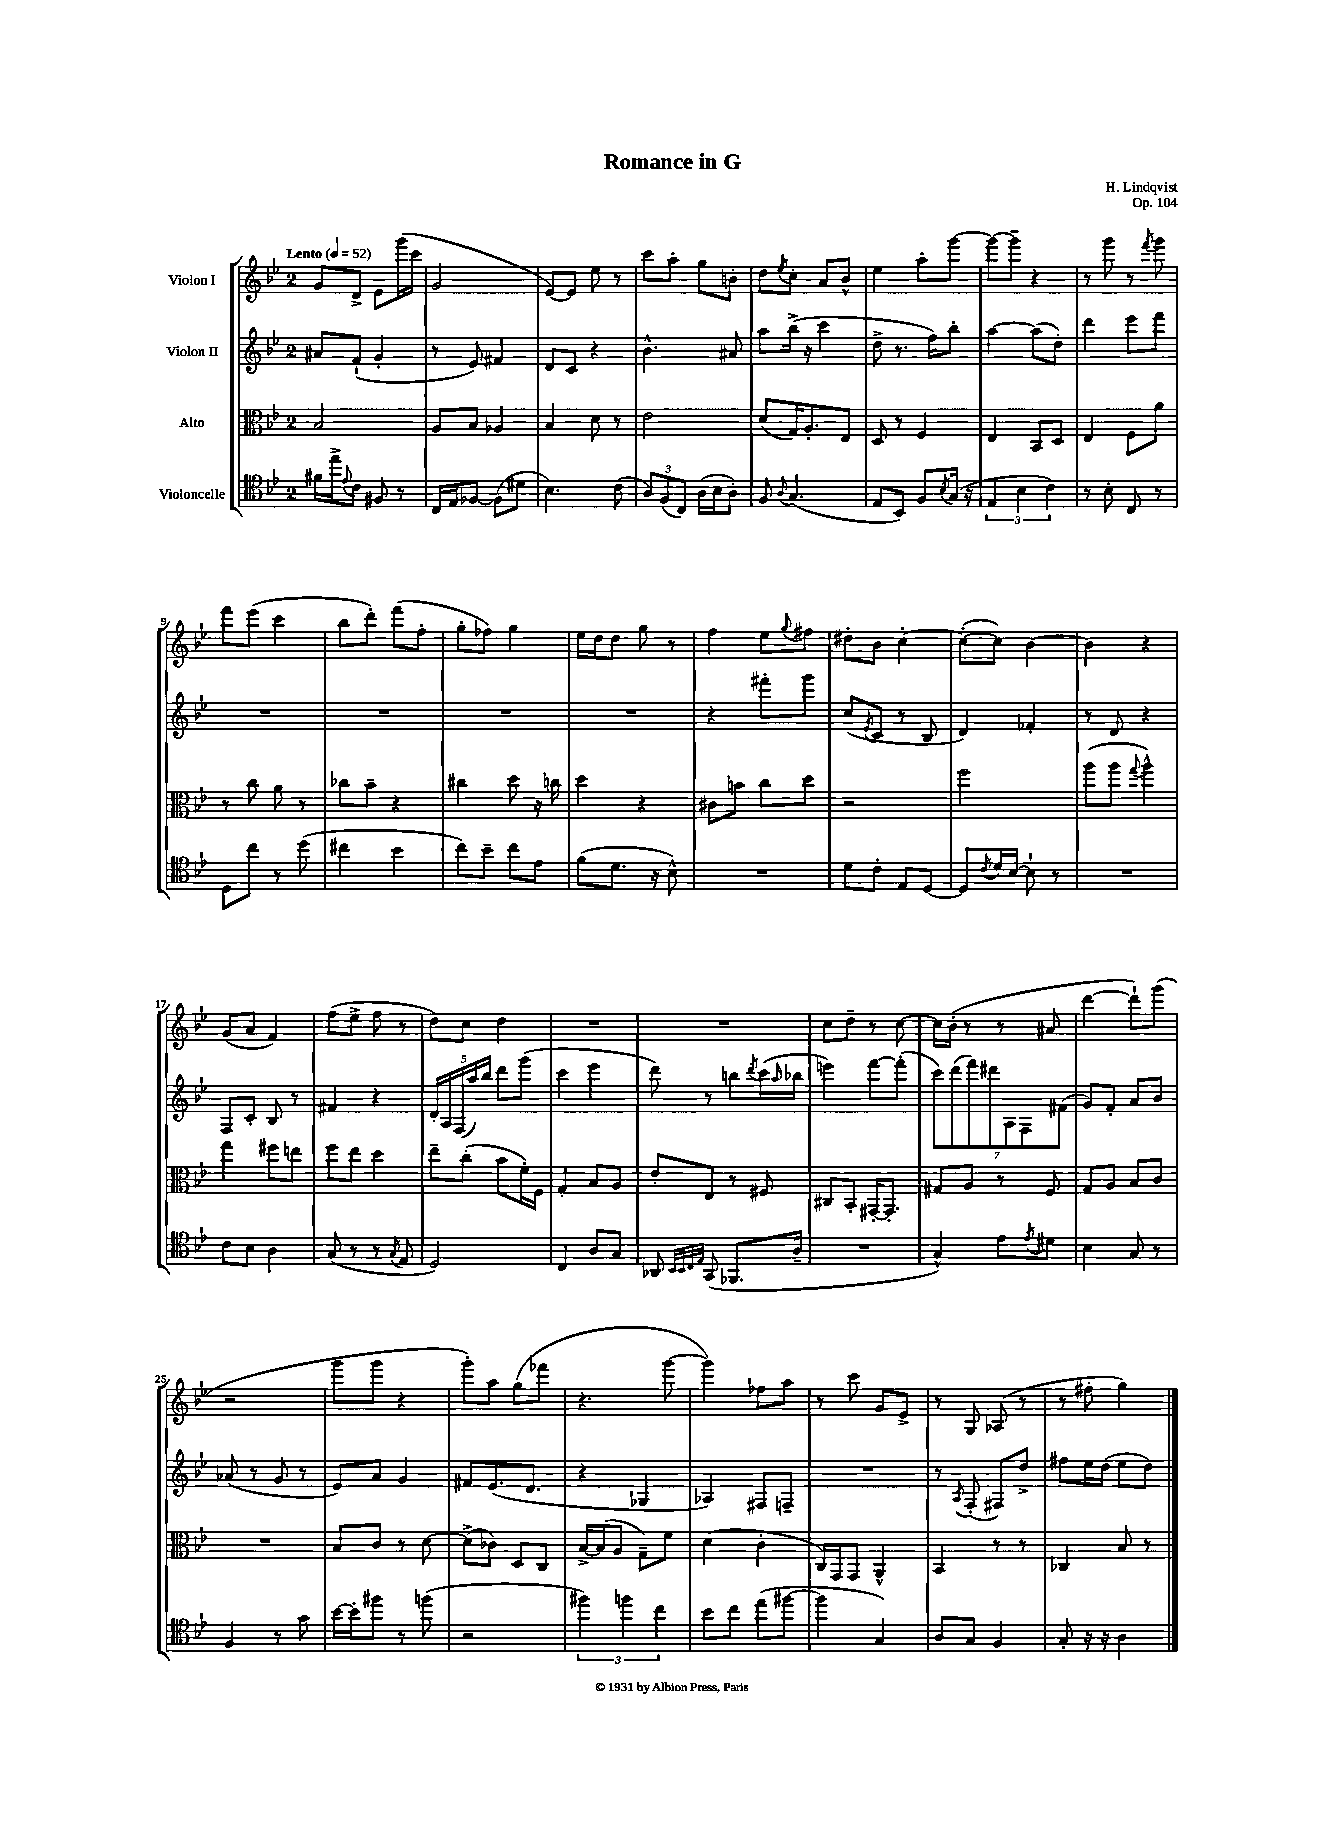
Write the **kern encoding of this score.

**kern	**kern	**kern	**kern
*staff4	*staff3	*staff2	*staff1
*clefC4	*clefC3	*clefG2	*clefG2
*k[b-e-]	*k[b-e-]	*k[b-e-]	*k[b-e-]
*M2/4	*M2/4	*M2/4	*M2/4
*MM52	*MM52	*MM52	*MM52
16f#	2B-	8a#	8g
16ee-^	.	.	.
8qqe-	.	.	.
8c	.	(8f`	8d^
8F#	.	4g'	8e-
8r	.	.	(16ggg
.	.	.	16ccc
=	=	=	=
16C	8A	8r	2g
16E-	.	.	.
[8F-	8B-	8e-)	.
(8F-]	4A-	4f#	.
8d#	.	.	.
=	=	=	=
4.B-)	4B-	8d	[8e-)
.	.	8c	8e-]
.	8d	4r	8ee-
(8c	8r	.	8r
=	=	=	=
12A)	2e-	4.b-^^	8ccc
(12F	.	.	.
.	.	.	8aa'
12C)	.	.	.
(16A	.	.	8gg
16B-	.	.	.
8A')	.	8a#	8b'
=	=	=	=
8F	(8d	8aa	8dd
8qqA	.	.	8qee-
(4.G	16G)	(16bb-^	8cc'
.	8.A'	16r	.
.	.	4ccc	8a
.	8E-	.	8b-^^
=	=	=	=
8E-	8D	8dd^	4ee-
8BB-)	8r	8.r	.
8F	4F	.	8aa'
.	.	16ff)	.
8qB-	.	.	.
(16G	.	8bb-'	[8ggg
16r	.	.	.
=	=	=	=
6E-	4E-	[4aa	8ggg_
.	.	.	8ggg~]
6B-	.	.	.
.	8BB-	(8aa]	4r
6c)	.	.	.
.	8D	8dd')	.
=	=	=	=
8r	4E-	4ddd	8r
8B-'	.	.	8ggg
8C	8F	8eee-	8r
.	.	.	8qfff
8r	8a	8fff	8ggg
=	=	=	=
8D	8r	2r	8fff
8cc	8cc	.	(8eee-
8r	8a	.	4ccc
(8dd	8r	.	.
=	=	=	=
4cc#	8cc-	2r	8bb-
.	8b-~	.	8ddd')
4b-	4r	.	(8fff
.	.	.	8ff'
=	=	=	=
8cc)	4cc#	2r	8gg'
8b-~	.	.	8ff-)
8cc	8dd	.	4gg
8e-	16r	.	.
.	16cc	.	.
=	=	=	=
(8f	4dd	2r	16ee-
.	.	.	16dd
8.d	.	.	8dd
.	4r	.	8gg
16r	.	.	.
8B-^^)	.	.	8r
=	=	=	=
2r	8c#	4r	4ff
.	8b	.	.
.	8cc	8fff#'	8ee-
.	.	.	8qqgg
.	8dd	8ggg	8ff#
=	=	=	=
8d	2r	(8cc	8dd#'
.	.	8qe-	.
8c'	.	8c	8b-
8E-	.	8r	[4cc'
[8D	.	8B-	.
=	=	=	=
8D]	2ff	4d)	(8cc'_
8qc	.	.	.
16d	.	.	8cc])
[16B-	.	.	.
8B-`]	.	4f-'	[4b-
8r	.	.	.
=	=	=	=
2r	(8aa	8r	4b-]
.	8aa	8d	.
.	8qqgg	.	.
.	4aa^^)	4r	4r
=	=	=	=
8c	4gg	8F	(8g
8B-	.	8c'	8a
4A	8ff#	8B-	4f)
.	8ee	8r	.
=	=	=	=
(8G	8ff	4f#	(8ff
8r	8ee-	.	8ee-^
8r	4dd	4r	8ff
8qG	.	.	.
8E-	.	.	8r
=	=	=	=
2D)	8ee-~	20d'	8dd)
.	.	20A	.
.	.	(20F	.
.	(8cc'	.	8cc
.	.	20aa)	.
.	.	20bb-	.
.	8b-	8ddd	4dd
.	16f')	(8ggg	.
.	16F	.	.
=	=	=	=
4C	4G'	4ccc	2r
8A	8B-	4eee-	.
8G	8A	.	.
=	=	=	=
8AA-	8e-'	8ddd)	2r
32qqBB-	.	.	.
32qqBB-	.	.	.
32qqC	.	.	.
32qqE-	.	.	.
(8GG	8E-	8r	.
8.FF-	8r	8bb	.
.	.	8qddd	.
.	8F#	(16ccc	.
.	.	16qqaa	.
16A~	.	16bb-	.
=	=	=	=
2r	8C#	4eee)	8cc
.	8BB-'	.	8dd~
.	[16GG#'	[8fff	8r
.	8.GG#']	.	.
.	.	(8fff']	[8cc
=	=	=	=
4G^^)	8G#	14ccc)	16cc]
.	.	.	(16b-'
.	.	(14ddd	.
.	8A	.	8r
.	.	14fff)	.
.	.	14ddd#	.
8e-	8r	.	8r
.	.	14A	.
.	.	14F	.
8qe-	.	.	.
8d#	8F	.	8a#
.	.	(14f#	.
=	=	=	=
4B-	8G	8g)	[4ddd
.	8A	8f'	.
8G	8B-	8a	8ddd`])
8r	8c	8b-	(8ggg
=	=	=	=
4F	2r	(8a-	2r
.	.	8r	.
8r	.	8g	.
8g	.	8r	.
=	=	=	=
[16b-	8B-	8e-)	8ggg
16b-']	.	.	.
8ff#	8c	8a	8ggg
8r	8r	4g	4r
(8ff	[8d	.	.
=	=	=	=
2r	(8d^]	8f#	8ggg')
.	8c-)	(8.e-	8aa
.	8D	.	(8gg
.	.	8.d	.
.	8C	.	8fff-
=	=	=	=
6ff#)	[16B-^	4r	4.r
.	(16B-]	.	.
.	8A	.	.
6ff	.	.	.
.	8G~)	4G-	.
6cc	.	.	.
.	8f	.	[8ggg
=	=	=	=
8b-	(4d	4A-)	4ggg])
8cc	.	.	.
(8ee-	4c'	8F#	8ff-
[8ff#	.	8F~	8aa
=	=	=	=
4ff#]	16C)	2r	8r
.	16GG	.	.
.	8GG	.	8ccc
4G)	4AA^^	.	8g
.	.	.	8e-^
=	=	=	=
8A	4BB-	8r	8r
.	.	8qA	.
8G	.	(8F'	8G
4F	8r	8F#)	(8A-
.	8r	8dd^	8r
=	=	=	=
8G'	4C-	8ff#	8r
16r	.	16ee-	8ff#'
16r	.	(16dd	.
4A	8B-	8ee-	4gg)
.	8r	8dd)	.
==	==	==	==
*-	*-	*-	*-
